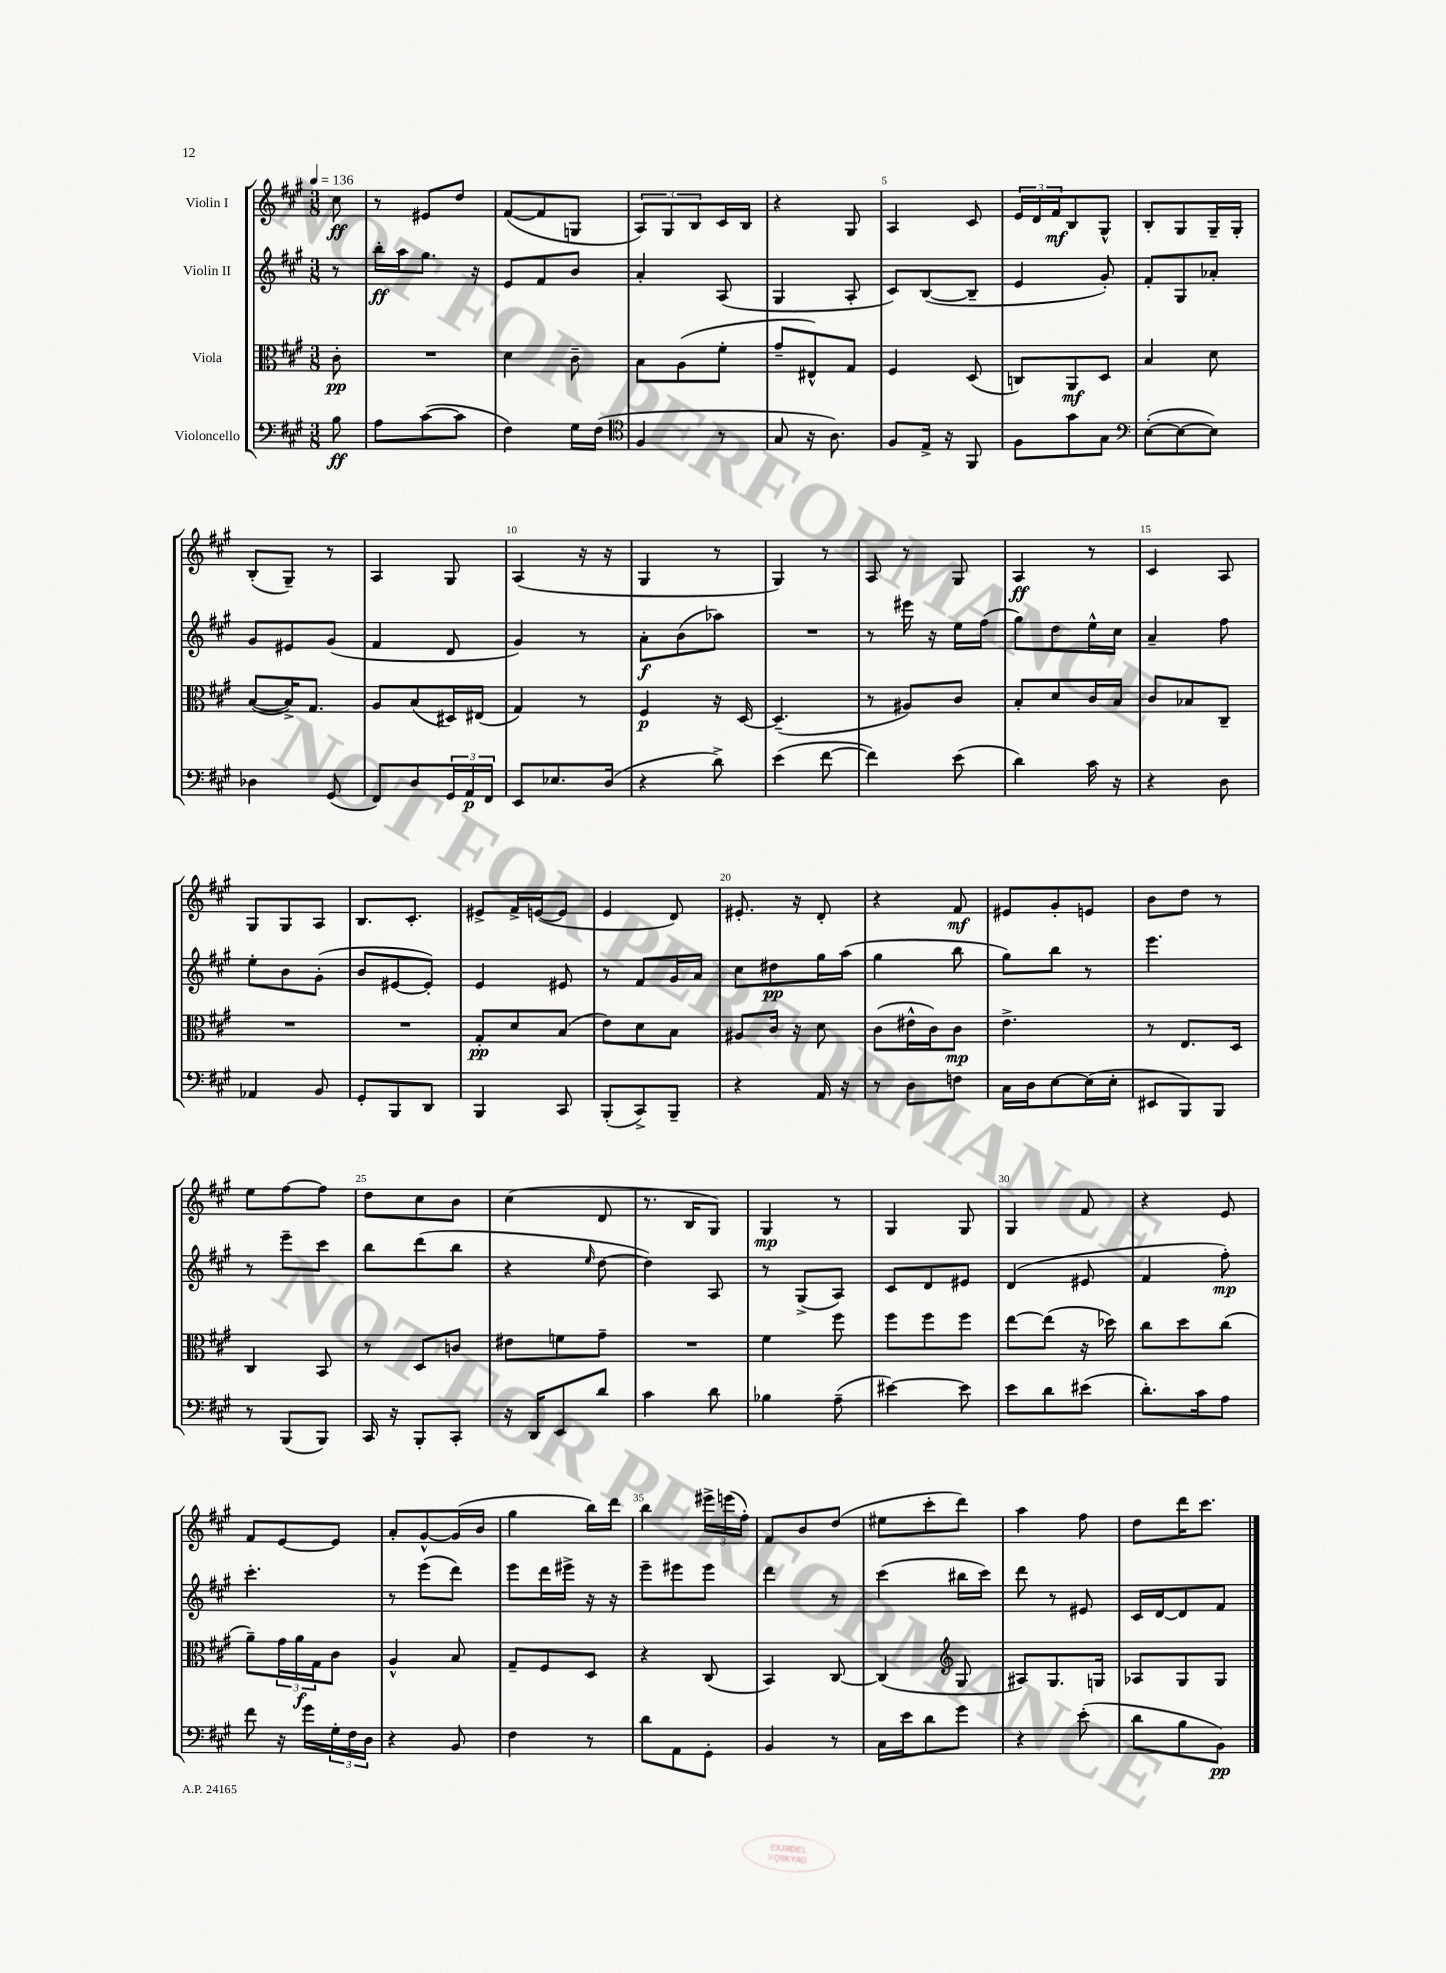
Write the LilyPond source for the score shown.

<<
\new StaffGroup <<
\new Staff = "s0" \with { instrumentName = "Violin I" } {
    \clef treble \key a \major \numericTimeSignature \time 3/8 \partial 8 \tempo 4 = 136
    cis''8\ff |
    r8 eis'8 d''8 |
    fis'8~( fis'8 g8 |
    \tuplet 3/2 { a8) gis8 b8 } cis'16 b16 |
    r4 gis8 |
    a4 cis'8 |
    \tuplet 3/2 { e'16 d'16 fis'16\mf } b8 gis8-^ |
    b8-. gis8 gis16-- gis16-. |
    b8-.( gis8--) r8 |
    a4 gis8 |
    a4( r16 r16 |
    gis4 r8 |
    gis4) r8 |
    a8 r8 gis8 |
    a4\ff r8 |
    cis'4 a8 |
    gis8 gis8 a8 |
    b8. cis'8.-. |
    eis'8-> fis'16-> e'16~( e'8 |
    e'4 d'8) |
    eis'8.-. r16 d'8-. |
    r4 fis'8\mf |
    eis'8 gis'8-. e'8 |
    b'8 d''8 r8 |
    e''8 fis''8~ fis''8 |
    d''8 cis''8 b'8 |
    cis''4( d'8 |
    r8. b16 gis8) |
    gis4\mp r8 |
    gis4 gis8 |
    gis4 fis'8 |
    r4 e'8 |
    fis'8 e'8~ e'8 |
    a'8-. gis'8~-^ gis'16( b'16 |
    gis''4 b''16) d'''16 |
    b''4 \tuplet 3/2 { eis'''16-> e'''16( fis''16-.) } |
    fis'8 b'8 d''8( |
    eis''8 cis'''8-. d'''8) |
    a''4 fis''8 |
    d''8 d'''16 cis'''8. \bar "|." |
}
\new Staff = "s1" \with { instrumentName = "Violin II" } {
    \clef treble \key a \major \numericTimeSignature \time 3/8 \partial 8
    r8 |
    b''16-.\ff a''16 gis''8. r16 |
    e'8 fis'8 b'8 |
    a'4-. a8( |
    gis4 a8-. |
    cis'8) b8~( b8-- |
    e'4 gis'8-.) |
    fis'8-. gis8 aes'8-. |
    gis'8 eis'8 gis'8( |
    fis'4 d'8 |
    gis'4) r8 |
    a'8-.\f b'8( aes''8) |
    R4. |
    r8 eis'''16 r16 e''16 fis''16( |
    gis''8) d''8 e''16-^ cis''16 |
    a'4-- fis''8 |
    e''8-. b'8 gis'8-.( |
    b'8 eis'8~ eis'8-.) |
    e'4 eis'8 |
    r8 fis'8 gis'16 a'16 |
    cis''8 dis''8\pp gis''16 a''16( |
    gis''4 b''8 |
    gis''8) b''8 r8 |
    e'''4. |
    r8 e'''8-- cis'''8 |
    b''8 d'''8( b''8 |
    r4 \grace { e''16 } d''8~ |
    d''4) a8 |
    r8 gis8->( a8) |
    cis'8 d'8 eis'8 |
    d'4( eis'8 |
    fis'4 fis''8-.\mp) |
    cis'''4.-. |
    r8 e'''8( d'''8) |
    e'''8 d'''16 eis'''16-> r16 r16 |
    e'''8-- eis'''8 eis'''8 |
    d'''4 r8 |
    cis'''4( bis''16 cis'''16) |
    d'''8 r8 eis'8 |
    cis'16 d'16~ d'8 fis'8 \bar "|." |
}
\new Staff = "s2" \with { instrumentName = "Viola" } {
    \clef alto \key a \major \numericTimeSignature \time 3/8 \partial 8
    cis'8-.\pp |
    R4. |
    d'4 cis'8-- |
    b8 a8( fis'8-. |
    gis'8-- eis8-^) gis8 |
    fis4 d8( |
    c8) a,8\mf d8 |
    b4 d'8 |
    b8~( b16->) gis8. |
    a8 b8( dis16) eis16( |
    gis4) r8 |
    fis4\p r16 d16~ |
    d4.--( |
    r8 ais8) cis'8 |
    b8-. d'8 cis'16 b16 |
    cis'8 bes8 cis8-- |
    R4. |
    R4. |
    gis8-.\pp d'8 b8( |
    e'8) d'8 b8 |
    ais8 cis'16 r16 d'8 |
    cis'8( eis'16-^ cis'16) cis'8\mp |
    e'4.-> |
    r8 e8. d16 |
    cis4 b,8 |
    r8 d8 c'8 |
    eis'8 f'8 gis'8-- |
    R4. |
    fis'4 fis''8 |
    fis''8 fis''8 fis''8 |
    e''8~ e''8( r16 des''16) |
    cis''8 d''8 cis''8( |
    a'8--) \tuplet 3/2 { gis'16 a'16\f gis16 } cis'8 |
    a4-^ b8 |
    gis8-- fis8 d8 |
    r4 cis8( |
    b,4) cis8~ |
    cis4( \clef treble gis8 |
    ais8) gis8. g16 |
    aes8 gis8 gis8 \bar "|." |
}
\new Staff = "s3" \with { instrumentName = "Violoncello" } {
    \clef bass \key a \major \numericTimeSignature \time 3/8 \partial 8
    b8\ff |
    a8 cis'8~( cis'8 |
    fis4) gis16 fis16( |
    \clef tenor fis4 r8 |
    gis8 r16 a8.) |
    fis8 e16-> r16 fis,8 |
    fis8 gis'8 gis8 |
    \clef bass e8~-.( e8~ e8) |
    des4 gis,8( |
    fis,8) d8 \tuplet 3/2 { gis,16 a,16\p fis,16 } |
    e,8 ees8. d16( |
    r4 d'8->) |
    e'4( fis'8~ |
    fis'4) e'8( |
    d'4) cis'16 r16 |
    r4 d8 |
    aes,4 b,8 |
    gis,8-. b,,8 d,8 |
    b,,4 cis,8 |
    b,,8-.( cis,8->) b,,8-- |
    r4 a,16 r16 |
    r8 d8 f8 |
    cis16 d16 e8~ e16( e16-. |
    eis,8 b,,8) b,,8 |
    r8 b,,8( b,,8) |
    cis,16 r16 b,,8-. cis,8-. |
    r16 d,16 e,8 d'8 |
    cis'4 d'8 |
    bes4 a8--( |
    eis'4~) eis'8 |
    e'8 d'8 eis'8( |
    d'8.-.) cis'16 a8 |
    fis'8 r16 gis'16 \tuplet 3/2 { gis16-. fis16 d16 } |
    r4 b,8 |
    fis4 r8 |
    d'8 a,8 gis,8-. |
    b,4 r8 |
    cis16 e'16 d'8 gis'8 |
    r4 e'8-.( |
    d'8 b8 b,8\pp) \bar "|." |
}
>>
>>
\layout { \context { \Score \override BarNumber.break-visibility = ##(#f #t #t) barNumberVisibility = #(every-nth-bar-number-visible 5) } }
